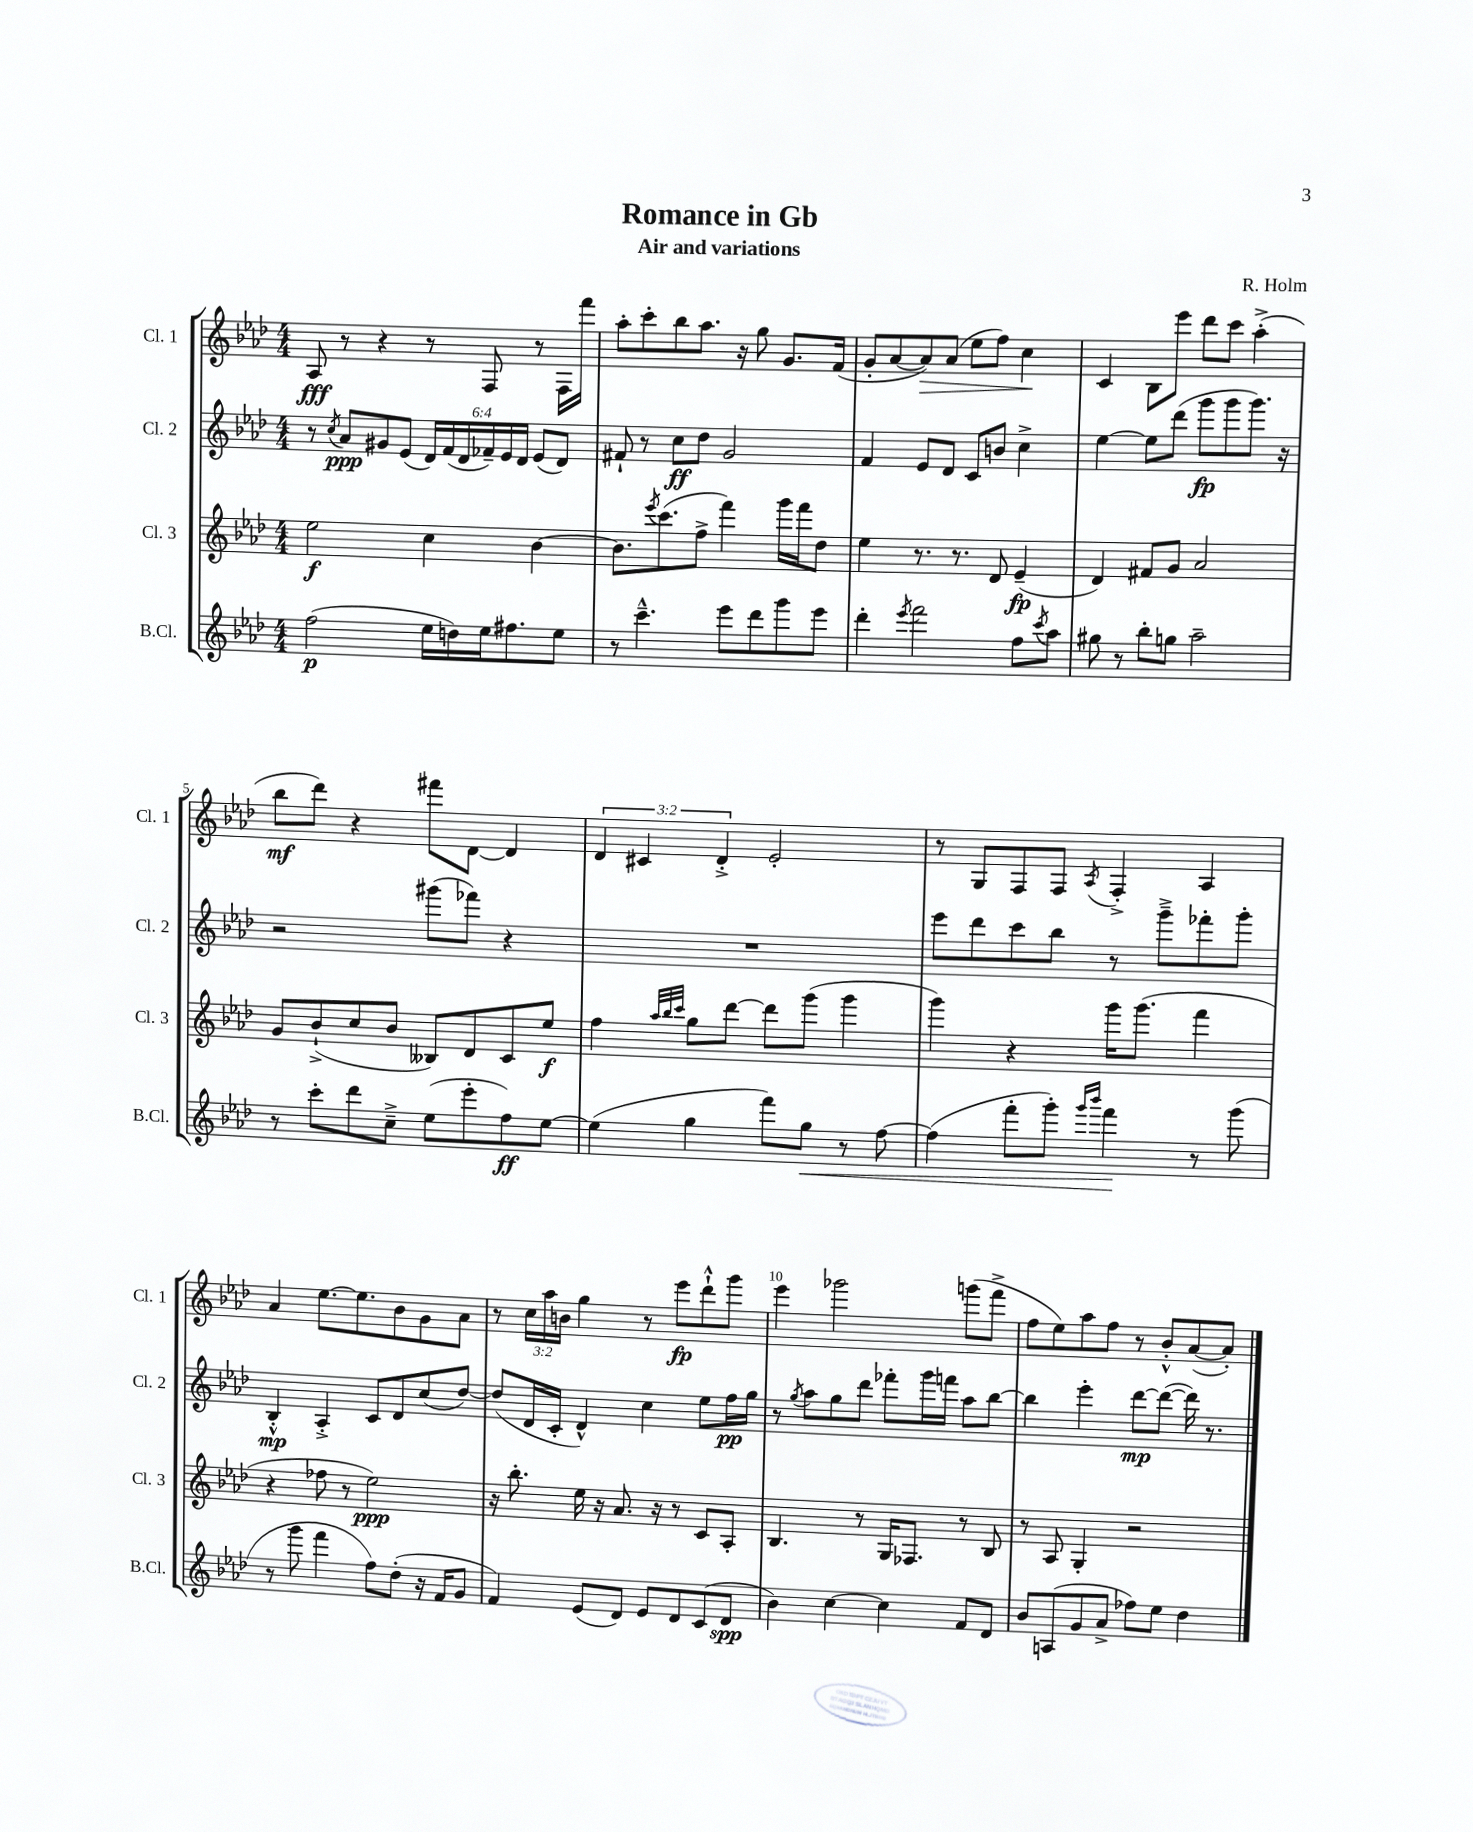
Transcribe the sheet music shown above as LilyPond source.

\header { title = "Romance in Gb" composer = "R. Holm" subtitle = "Air and variations" }
<<
\new StaffGroup <<
\new Staff = "s0" \with { instrumentName = "Cl. 1" shortInstrumentName = "Cl. 1" } {
    \clef treble \key aes \major \numericTimeSignature \time 4/4 \override Staff.TupletNumber.text = #tuplet-number::calc-fraction-text
    aes8\fff r8 r4 r8 f8 r8 f16 f'''16 |
    aes''8-. c'''8-. bes''8 aes''8. r16 g''8 g'8. f'16( |
    g'8-. aes'8~ aes'8\>) aes'8( ees''8 f''8) c''4\! |
    c'4 bes8 ees'''8 des'''8 c'''8 aes''4-.->( |
    bes''8\mf des'''8) r4 fis'''8 des'8~ des'4 |
    \tuplet 3/2 { des'4 cis'4 des'4-.-> } ees'2-. |
    r8 g8 f8 f8 \acciaccatura { aes8 } f4-.-> aes4 |
    aes'4 ees''8.~ ees''8. bes'8 g'8 aes'8 |
    r8 \tuplet 3/2 { c''16 aes''16 b'16 } g''4 r8 ees'''8\fp des'''8-!-^ g'''8 |
    ees'''4 ges'''2 g'''8( f'''8-> |
    f''8 ees''8) aes''8 f''8 r8 bes'8-.-^ aes'8~( aes'8-.) \bar "|." |
}
\new Staff = "s1" \with { instrumentName = "Cl. 2" shortInstrumentName = "Cl. 2" } {
    \clef treble \key aes \major \numericTimeSignature \time 4/4 \override Staff.TupletNumber.text = #tuplet-number::calc-fraction-text
    r8 \acciaccatura { c''8 } aes'8\ppp gis'8 ees'8( \tuplet 6/4 { des'16) f'16( des'16 fes'16--) ees'16 des'16 } ees'8( des'8) |
    fis'8-! r8 c''8\ff des''8 g'2 |
    f'4 ees'8 des'8 c'8 b'8 c''4-> |
    ees''4~ ees''8 des'''8( g'''8\fp g'''8 g'''8.) r16 |
    r2 gis'''8( fes'''8) r4 |
    R1 |
    ees'''8 des'''8 c'''8 bes''8 r8 g'''8---> fes'''8-. g'''8-. |
    bes4-.-^\mp aes4-.-> c'8 des'8 c''8( des''8~) |
    des''8( des'16 c'16-. des'4-^) c''4 ees''8 f''16\pp g''16 |
    r8 \acciaccatura { g''8 } aes''8 g''8 des'''8 fes'''8-. g'''16 f'''16 aes''8 bes''8~ |
    bes''4 ees'''4-. des'''8~\mp des'''8~( des'''16) r8. \bar "|." |
}
\new Staff = "s2" \with { instrumentName = "Cl. 3" shortInstrumentName = "Cl. 3" } {
    \clef treble \key aes \major \numericTimeSignature \time 4/4
    ees''2\f c''4 bes'4~ |
    bes'8. \acciaccatura { ees'''8 } c'''8.( f''8-> f'''4) g'''16 f'''16 des''8 |
    ees''4 r8. r8. des'8 ees'4--\fp( |
    des'4) fis'8 g'8 aes'2 |
    g'8 bes'8-!->( c''8 bes'8 beses8) des'8 c'8 ees''8\f |
    f''4 \grace { aes''32 bes''32 c'''32 } g''8 des'''8~ des'''8 g'''8( g'''4 |
    g'''4) r4 g'''16 g'''8.( f'''4 |
    r4 fes''8 r8 ees''2\ppp) |
    r16 bes''8.-. ees''16 r16 aes'8. r16 r8 c'8 aes8-. |
    bes4. r8 g16 fes8. r8 bes8 |
    r8 aes8 g4-. r2 \bar "|." |
}
\new Staff = "s3" \with { instrumentName = "B.Cl." shortInstrumentName = "B.Cl." } {
    \clef treble \key aes \major \numericTimeSignature \time 4/4
    f''2\p( ees''16 d''16) ees''16 fis''8. ees''8 |
    r8 c'''4.---^ ees'''8 des'''8 g'''8 ees'''8 |
    des'''4-. \acciaccatura { ees'''8 } f'''2 f''8 \acciaccatura { c'''8 } aes''8 |
    gis''8 r8 bes''8-. g''8 aes''2-- |
    r8 c'''8-. des'''8 c''8---> ees''8( ees'''8-. f''8\ff) ees''8~ |
    ees''4( g''4 f'''8) g''8\< r8 f''8~ |
    f''4( f'''8-. g'''8-.) \grace { g'''16 bes'''16 } f'''4\! r8 g'''8( |
    r8 g'''8 f'''4 f''8) des''8-.( r16 f'16 g'8 |
    f'4) ees'8( des'8) ees'8 des'8 c'8( des'8\spp |
    bes'4) c''4~ c''4 f'8 des'8 |
    bes'8 a8( g'8 aes'8-> fes''8) ees''8 des''4 \bar "|." |
}
>>
>>
\layout { \context { \Score \override BarNumber.break-visibility = ##(#f #t #t) barNumberVisibility = #(every-nth-bar-number-visible 5) } }
